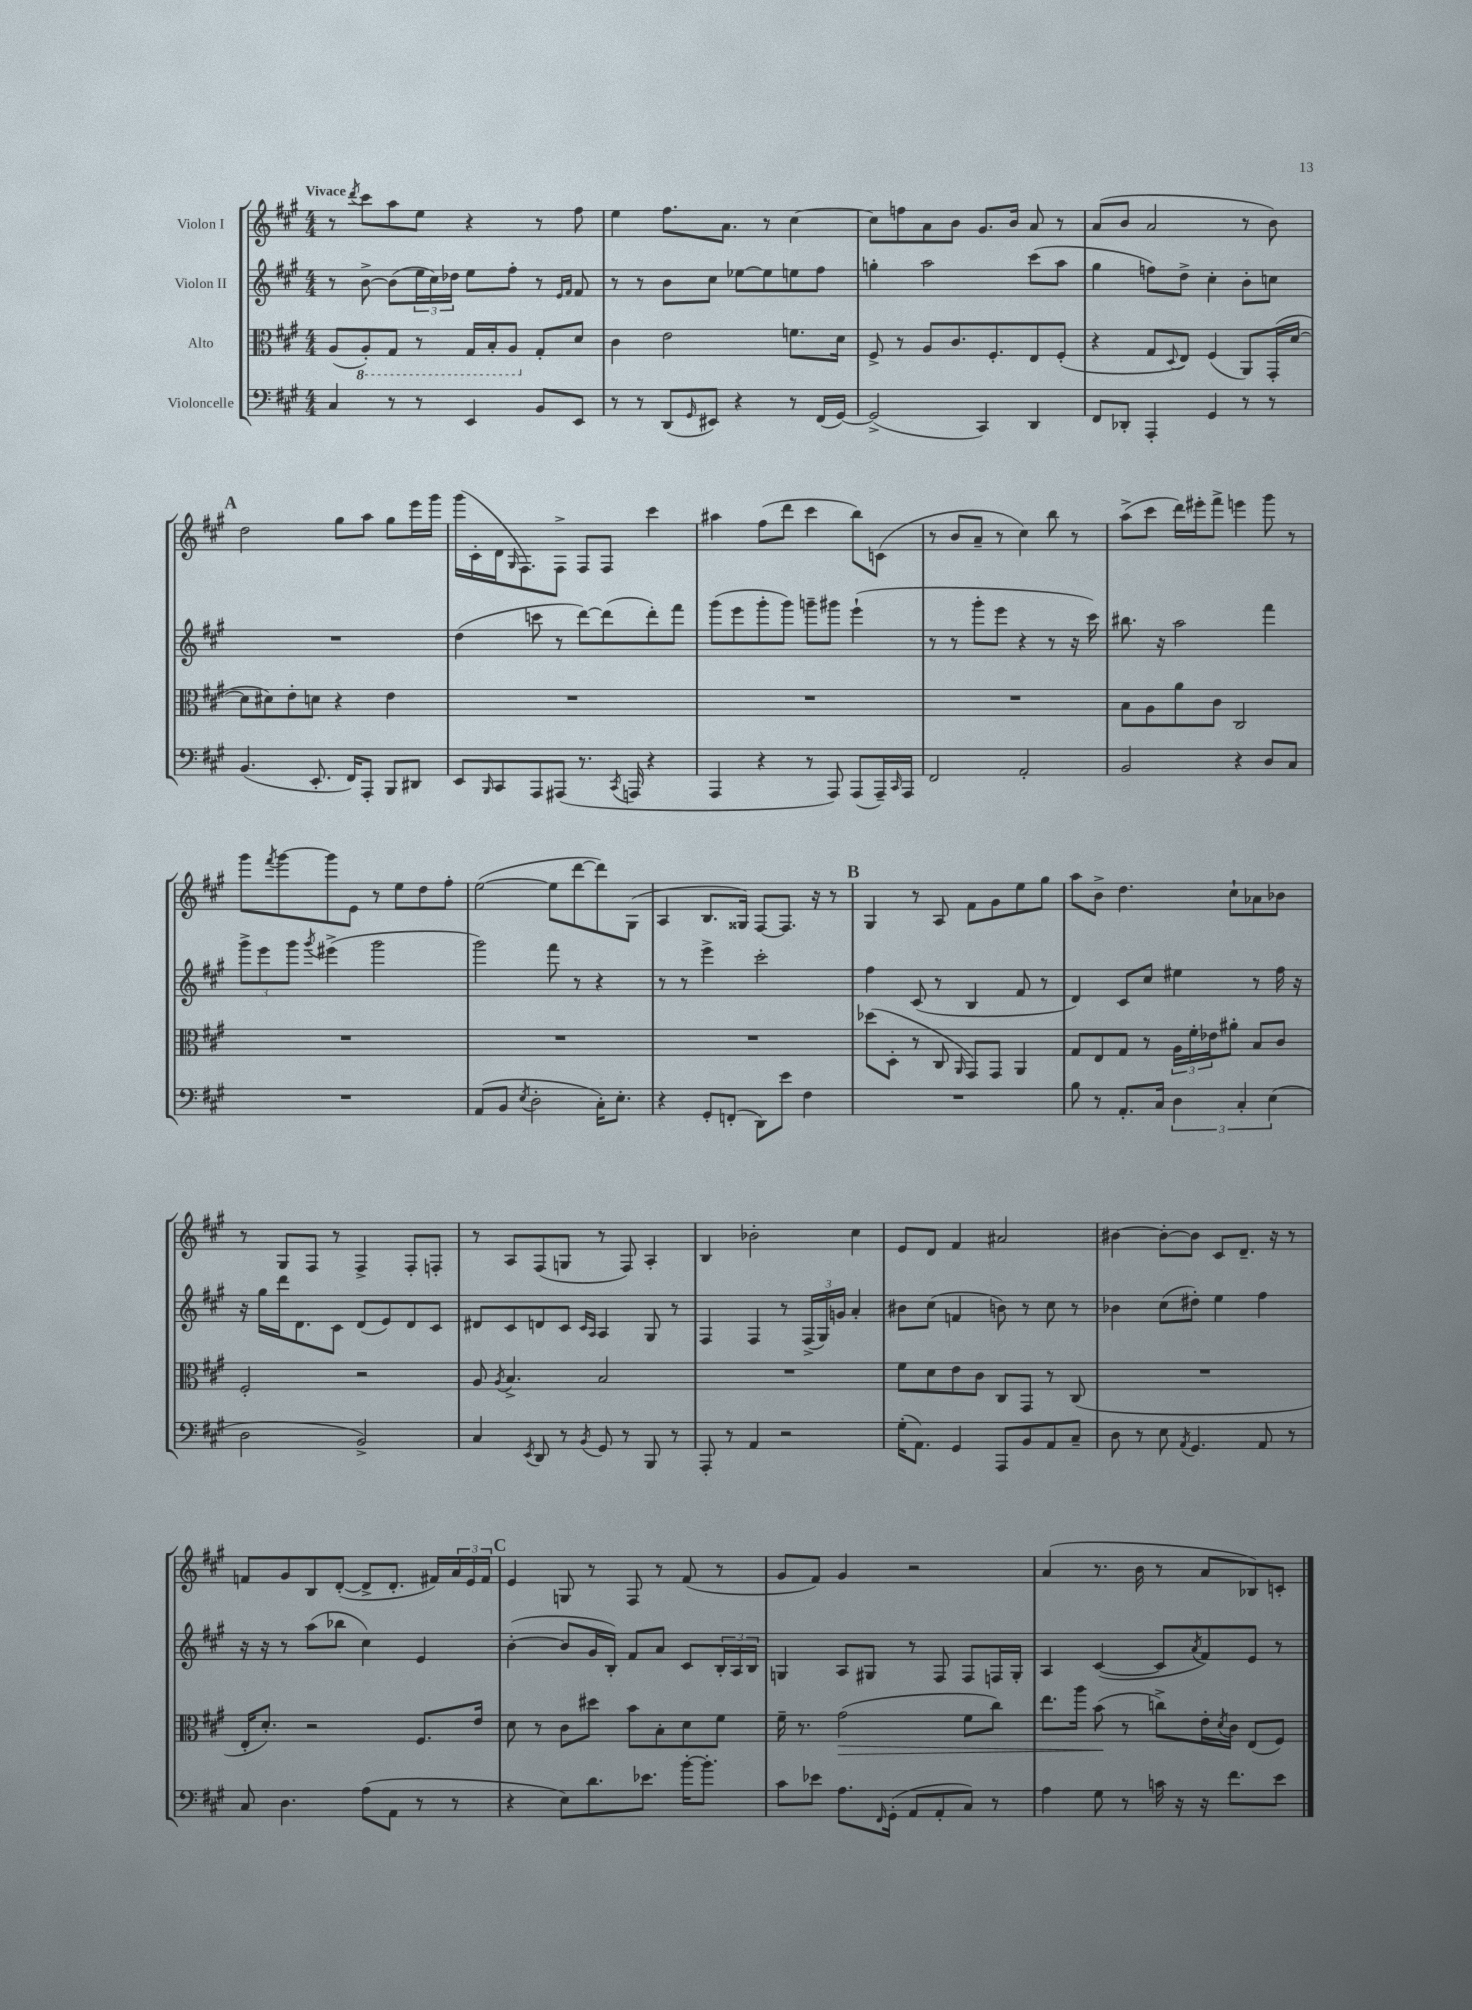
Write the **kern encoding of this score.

**kern	**kern	**dynam	**kern	**kern
*part4	*part3	*part3	*part2	*part1
*staff4	*staff3	*staff3	*staff2	*staff1
*I"Violoncelle	*I"Alto	*	*I"Violon II	*I"Violon I
*clefF4	*clefC3	*	*clefG2	*clefG2
*k[f#c#g#]	*k[f#c#g#]	*	*k[f#c#g#]	*k[f#c#g#]
*M4/4	*M4/4	*	*M4/4	*M4/4
=1	=1	=1	=1	=1
!	!	!	!	!LO:TX:a:B:t=Vivace
4C#/	(8A/L	.	8r	8r
.	.	.	.	8qddd/
*	*8ba	*	*	*
.	8AA'/)	.	[8b^\	8ccc#\L
8r	8GG#/J	.	(8b\L]	8aa\
8r	8r	.	24ee\L	8ee\J
.	.	.	24cc#\)	.
.	.	.	24dd-X\JJ	.
4EE/	16GG#/LL	.	8ee\L	4r
.	16BB'/J	.	.	.
.	8AA/J	.	8ff#'\J	.
*	*X8ba	*	*	*
8BB/L	8G#'/L	.	8r	8r
.	.	.	16qqe/LL	.
.	.	.	16qqf#/JJ	.
8EE/J	8d/J	.	8f#/	8ff#\
=2	=2	=2	=2	=2
8r	4c#\	.	8r	4ee\
8r	.	.	8r	.
(8DD/L	2e\	.	8b\L	8.ff#\L
16qqGG#/	.	.	.	.
8EE#X/J)	.	.	8cc#\J	.
.	.	.	.	8.a\J
4r	.	.	[8ee-X\L	.
.	.	.	8ee-\]	8r
8r	8.fn\L	.	8een\	[4cc#\
(16FF#/LL	.	.	8ff#\J	.
[16GG#/JJ)	16d\Jk	.	.	.
=3	=3	=3	=3	=3
(2GG#^/]	8F#^/	.	4ggn'\	8cc#\L]
.	8r	.	.	8ffn\
.	8A/L	.	2aa\	8a\
.	8.c#/	.	.	8b\J
4CC#/)	.	.	.	8.g#/L
.	8.F#'/	.	.	.
.	.	.	.	16b/Jk
4DD/	8E/	.	(8ccc#\L	8a/
.	(8F#'/J	.	8aa\J	8r
=4	=4	=4	=4	=4
8FF#/L	4r	.	4gg#\	(8a/L
8DD-X'/J	.	.	.	8b/J
4AAA'/	8G#/L	.	8ffn\L)	2a/
.	8qqD/	.	.	.
.	8E/J)	.	8dd^\J	.
4GG#/	(4F#/	.	4cc#'\	.
8r	8AA/L)	.	8b'\L	8r
8r	(16GG#'/L	.	8ccn\J	8b\)
.	[16d/JJ	.	.	.
!!LO:LB:g=z
!!LO:REH:place=s1:t=A
=5	=5	=5	=5	=5
(4.BB/	8d\L]	.	1r	2dd\
.	8d#X\)	.	.	.
.	8e'\	.	.	.
8.EE'/	8dn\J	.	.	.
.	4r	.	.	8gg#\L
16FF#/KL)	.	.	.	.
8AAA'/J	.	.	.	8aa\J
8BBB/L	4e\	.	.	8gg#\L
8DD#X/J	.	.	.	16eee\L
.	.	.	.	16ggg#\JJ
=6	=6	=6	=6	=6
8EE/L	1r	.	(4dd\	(16ggg#\LL
.	.	.	.	16c#'\
16qqBBB/	.	.	.	.
8CC#/	.	.	.	16d\J
.	.	.	.	16qqG#/
.	.	.	.	8.F#\)
8AAA/	.	.	8cccn\	.
(8AAA#X/J	.	.	8r	8F#^\J
8.r	.	.	[8ddd\L)	8F#/L
.	.	.	(8ddd\]	8F#/J
8qCC#/	.	.	.	.
16AAAn/	.	.	.	.
4r	.	.	8ddd'\)	4ccc#\
.	.	.	8fff#\J	.
=7	=7	=7	=7	=7
4AAA/	1r	.	(8ggg#\L	4aa#X\
.	.	.	8eee\	.
4r	.	.	8ggg#'\	(8ff#\L
.	.	.	8ggg#\J)	8ddd\J
8r	.	.	8gggn~\L	4ccc#\
8AAA/)	.	.	8ggg#X\J	.
(8AAA/L	.	.	(4eee`\	8bb\L)
16AAA~/L)	.	.	.	(8cn\J
16qqCC#/	.	.	.	.
16AAA/JJ	.	.	.	.
=8	=8	=8	=8	=8
2FF#/	1r	.	8r	8r
.	.	.	8r	8b/L
.	.	.	8ggg#'\L	8a~/J
.	.	.	8eee\J	8r
2AA'/	.	.	4r	4cc#\)
.	.	.	8r	8bb\
.	.	.	16r	8r
.	.	.	16ccc#\)	.
=9	=9	=9	=9	=9
2BB/	8B\L	.	8.bb#X\	(8aa^\L
.	8A\	.	.	8ccc#\J
.	.	.	16r	.
.	8a\	.	2aa\	16ddd\LL)
.	.	.	.	16eee#X'\J
.	8c#\J	.	.	8fff#^\J
4r	2C#/	.	.	4eeen\
8D/L	.	.	4fff#\	8ggg#\
8C#/J	.	.	.	8r
!!LO:LB:g=z
=10	=10	=10	=10	=10
1r	1r	.	12ggg#^\L	8ggg#\L
.	.	.	12eee\	.
.	.	.	.	8qfff#/
.	.	.	.	[8ggg#\
.	.	.	12ggg#\J	.
.	.	.	8qggg#/	.
.	.	.	(4eee#X^\	8ggg#\]
.	.	.	.	8e\J
.	.	.	2ggg#\	8r
.	.	.	.	8ee\L
.	.	.	.	8dd\
.	.	.	.	8ff#'\J
=11	=11	=11	=11	=11
(8AA/L	1r	.	2ggg#\)	([2ee\
8BB/J	.	.	.	.
8qE/	.	.	.	.
2D'\	.	.	.	.
.	.	.	8fff#\	8ee\L]
.	.	.	8r	[8ddd\
16C#'\KL)	.	.	4r	8ddd\])
8.E'\J	.	.	.	.
.	.	.	.	(8G#\J
=12	=12	=12	=12	=12
4r	1r	.	8r	4A/
.	.	.	8r	.
8GG#'/L	.	.	4eee^\	8.B/L
(8FFn'/J	.	.	.	.
.	.	.	.	16G##X/Jk)
8DD\L)	.	.	2ccc#'\	[8F#/L
8e\J	.	.	.	8.F#/J]
4F#\	.	.	.	.
.	.	.	.	16r
.	.	.	.	8r
!!LO:REH:place=s1:t=B
=13	=13	=13	=13	=13
1r	(8dd-X\L	.	4ff#\	4G#/
.	8D'\J	.	.	.
.	8r	.	(8c#/	8r
.	8C#/	.	8r	8A/
.	16qqAA/	.	.	.
.	8GG#/L)	.	4B/	8f#\L
.	8GG#/J	.	.	8g#\
.	4AA/	.	8f#/	8ee\
.	.	.	8r	8gg#\J
=14	=14	=14	=14	=14
8B\	8G#/L	.	4d/)	8aa\L
8r	8E/	.	.	8b^\J
8.AA'/L	8G#/J	.	8c#/L	4.dd\
.	8r	.	8cc#/J	.
16C#/Jk	.	.	.	.
6D\	24A\LL	.	4ee#X\	.
.	24f#'\	.	.	.
.	24e-X\J	.	.	.
.	8a#X'\J	.	.	8cc#`\L
6C#'/	.	.	.	.
.	8B/L	.	8r	8a-X\
(6E\	.	.	.	.
.	8c#/J	.	16ff#\	8b-X\J
.	.	.	16r	.
!!LO:LB:g=z
=15	=15	=15	=15	=15
2D\	2F#'/	.	16r	8r
.	.	.	16gg#\LL	.
.	.	.	16ddd\J	8G#/L
.	.	.	8.d\	.
.	.	.	.	8F#/J
.	.	.	8c#\J	8r
2BB^/)	2r	.	(8d/L	4F#^/
.	.	.	8e/)	.
.	.	.	8d/	8F#'/L
.	.	.	8c#/J	8Fn'/J
=16	=16	=16	=16	=16
4C#/	8A/	.	8d#X/L	8r
.	8qA/	.	.	.
.	4.B^/	.	8c#/	8A/L
8qEE/	.	.	.	.
8DD/	.	.	8dn/	(8F#/
8r	.	.	8c#/J	8Gn/J
.	.	.	16qqc#/LL	.
8qBB/	.	.	16qqA/JJ	.
8GG#/	2B/	.	4A/	8r
8r	.	.	.	8F#/)
8BBB/	.	.	8G#/	4A'/
8r	.	.	8r	.
=17	=17	=17	=17	=17
8AAA'/	1r	.	4F#/	4B/
8r	.	.	.	.
4AA/	.	.	4F#/	2b-X'\
2r	.	.	8r	.
.	.	.	(24F#^/LL	.
.	.	.	24G#/)	.
.	.	.	24gn/JJ	.
.	.	.	4a'/	4cc#\
=18	=18	=18	=18	=18
(16G#'\KL	8f#\L	.	8b#X\L	8e/L
8.AA\J)	.	.	.	.
.	8d\	.	(8cc#\J	8d/J
4GG#/	8e\	.	4fn/	4f#/
.	8c#\J	.	.	.
8AAA/L	8C#/L	.	8bn\)	2a#X/
8BB/	8GG#/J	.	8r	.
8AA/	8r	.	8cc#\	.
8C#~/J	(8C#/	.	8r	.
=19	=19	=19	=19	=19
8D\	1r	.	4b-X\	[4b#X\
8r	.	.	.	.
8E\	.	.	(8cc#\L	8b#'\L_
8qAA/	.	.	.	.
4.GG#/	.	.	8dd#X'\J)	8b#\J]
.	.	.	4ee\	8c#/L
.	.	.	.	8.d~/J
8AA/	.	.	4ff#\	.
.	.	.	.	16r
8r	.	.	.	8r
!!LO:LB:g=z
=20	=20	=20	=20	=20
8C#/	16E'/KL	.	16r	8fn/L
.	8.d'/J)	.	16r	.
4.D\	.	.	8r	8g#/
.	2r	.	(8aa\L	8B/
.	.	.	8bb-X\J	([8d'/J
(8A\L	.	.	4cc#\)	8d^/L]
8AA\J	.	.	.	8.d'/J
8r	8.F#/L	.	4e/	.
.	.	.	.	16f#X/LL)
8r	.	.	.	24a/
.	.	.	.	24e/
.	16e/Jk	.	.	.
.	.	.	.	24f#/JJ
!!LO:REH:place=s1:t=C
=21	=21	=21	=21	=21
4r	8d\	.	([4b'\	4e/
.	8r	.	.	.
8E\L)	8c#\L	.	8b/L]	8Gn/
8.d\	8dd#X\J	.	16g#/L	8r
.	.	.	16B'/JJ)	.
.	8b\L	.	8f#/L	8F#/
8.e-X\J	.	.	.	.
.	8B'\	.	8a/J	8r
[16b'\KL	8d\	.	8c#/L	(8f#/
8.b'\J]	.	.	.	.
.	8f#\J	.	24B'/L	8r
.	.	.	24A/	.
.	.	.	24B/JJ	.
=22	=22	=22	=22	=22
8c#\L	16f#~\	.	4Gn/	8g#/L
.	8.r	.	.	.
8e-X\J	.	.	.	8f#/J)
!	!	!LO:HP:b	!	!
8.A\L	(2g#\	>	8A/L	4g#/
.	.	.	8G#X/J	.
16qqFF#/	.	.	.	.
(16GG#'\Jk	.	.	.	.
8AA/L	.	.	8r	2r
8AA'/	.	.	8F#/	.
8C#/J)	8f#\L	.	8F#/L	.
8r	8cc#\J)	.	16Fn/L	.
.	.	.	16G#'/JJ	.
=23	=23	=23	=23	=23
4A\	8.ee\L	.	4A/	(4a/
.	16aa\Jk	.	.	.
8G#\	(8b\	.	([4c#/	8.r
8r	8r	]	.	.
.	.	.	.	16b\
16cn\	8ccn^\L)	.	8c#/L]	8r
16r	.	.	.	.
.	.	.	8qa/	.
16r	16e'\L	.	8f#/)	8a/L
.	8qd/	.	.	.
8.f#\L	16c#\JJ	.	.	.
.	(8E/L	.	8e/J	8B-X/)
8e\J	8F#/J)	.	8r	8cn'/J
==	==	==	==	==
*-	*-	*-	*-	*-
